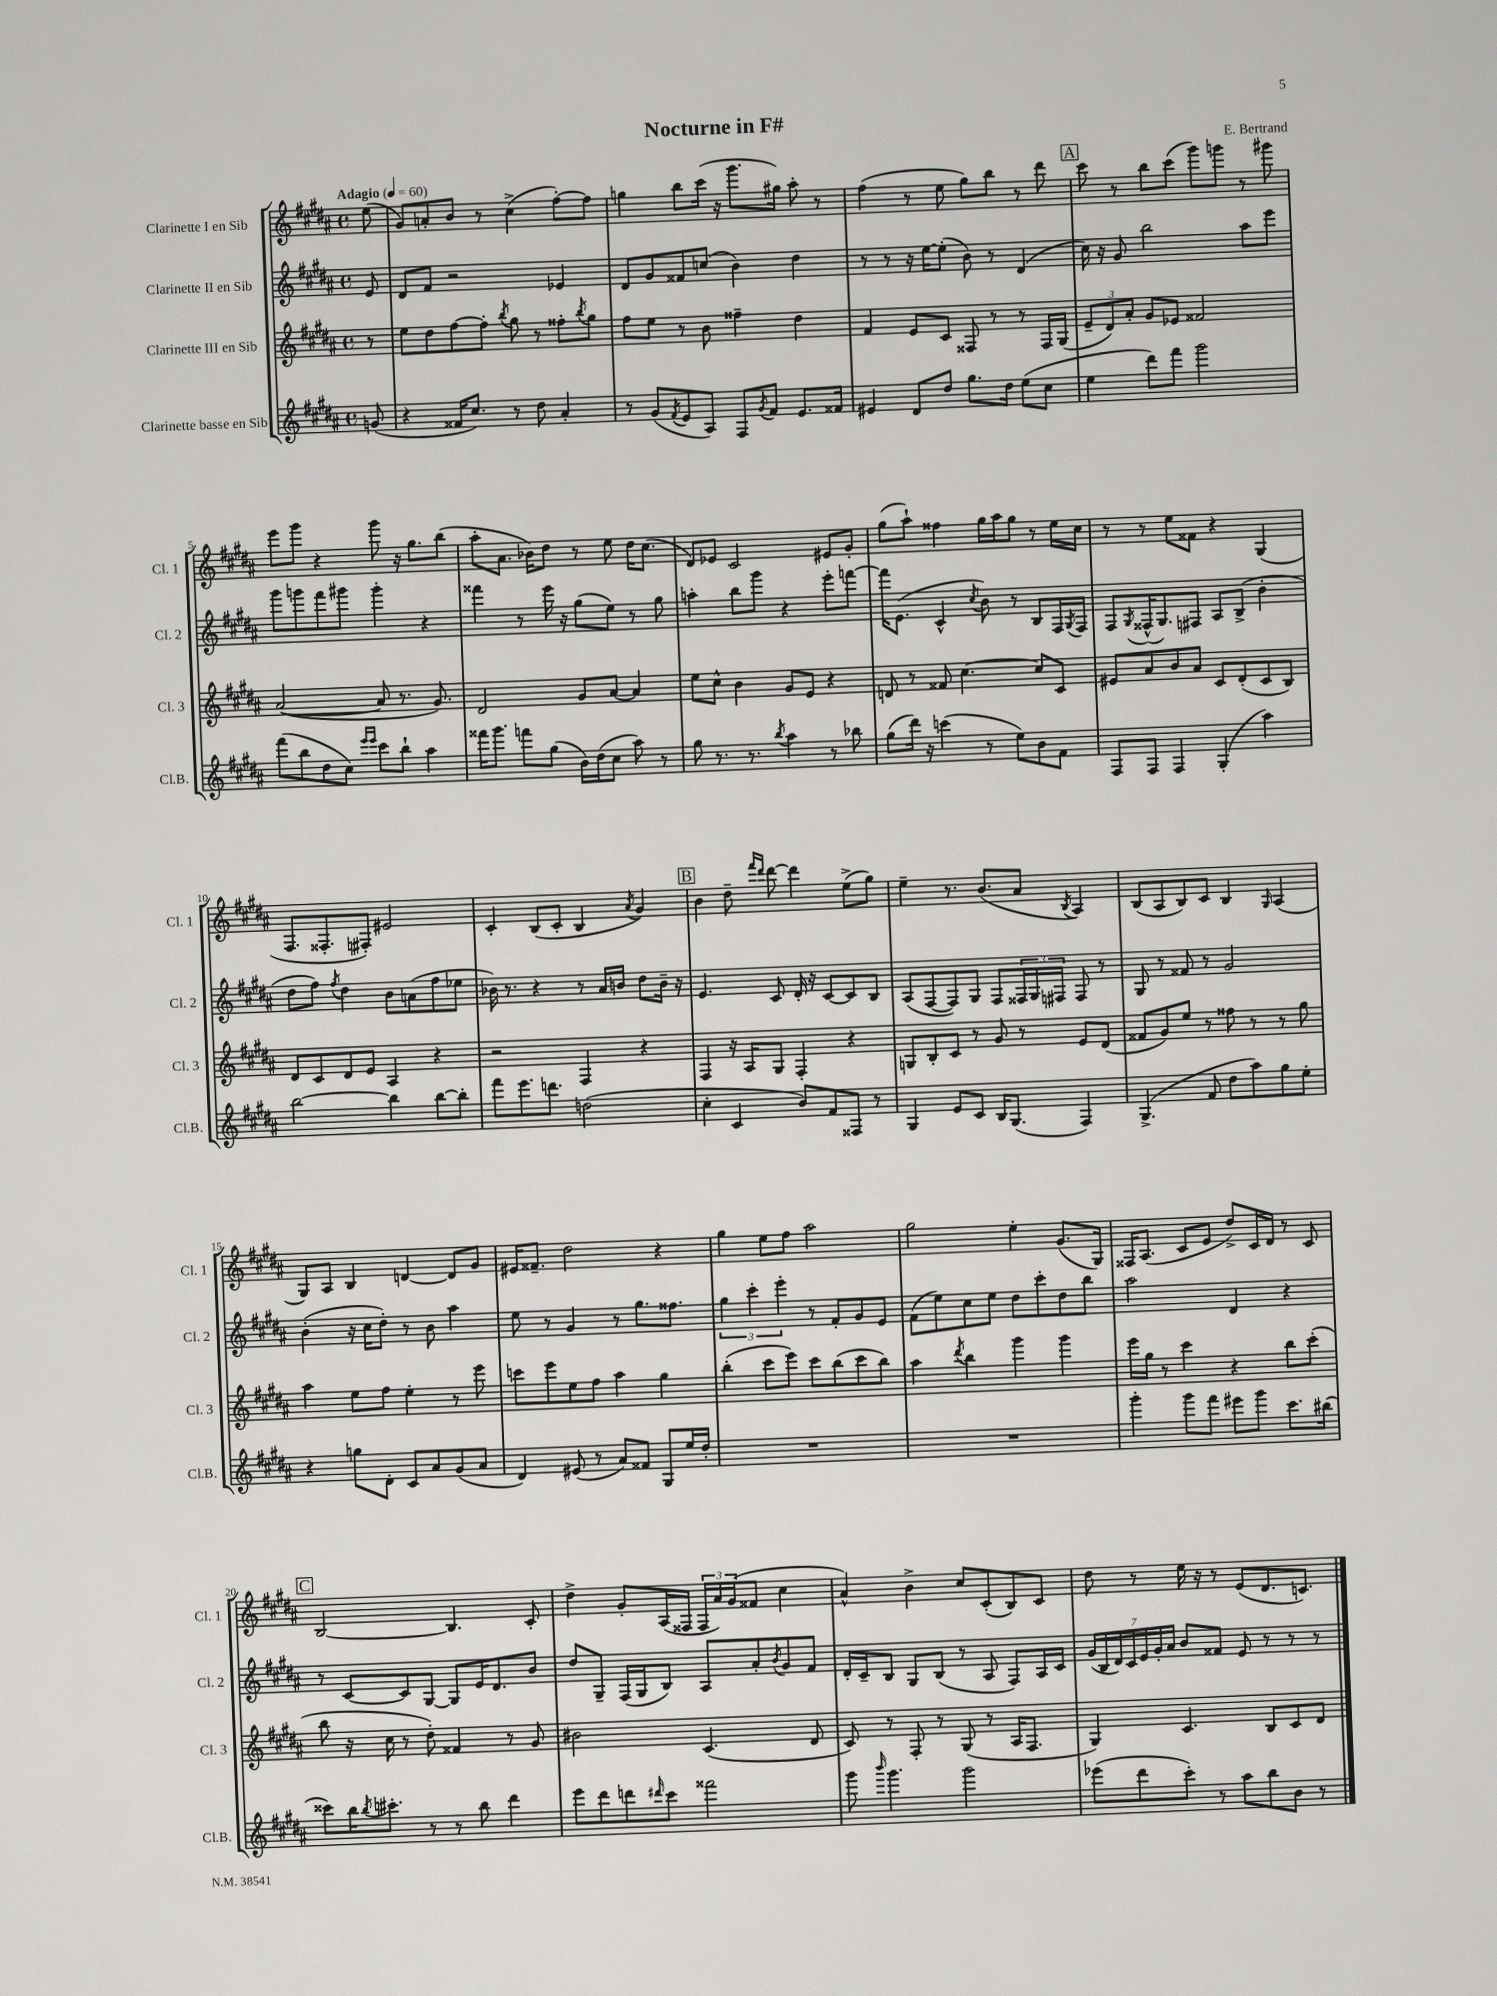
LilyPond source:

\header { title = "Nocturne in F#" composer = "E. Bertrand" }
<<
\new StaffGroup <<
\new Staff = "s0" \with { instrumentName = "Clarinette I en Sib" shortInstrumentName = "Cl. 1" } {
    \clef treble \key b \major \defaultTimeSignature \time 4/4 \partial 8 \tempo "Adagio" 4 = 60
    e''8( |
    gis'8) a'8-. b'8 r8 cis''4->( fis''8~-.) fis''8 |
    g''4 b''8 cis'''16( r16 gis'''8. gis''16) ais''8-. r8 |
    fis''4( r8 e''8 gis''8) b''8 r8 dis'''8 |
    \mark \markup { \box "A" } cis'''8 r8 b''8 cis'''8( gis'''8) g'''8 r8 gis'''8 |
    e'''8 gis'''8 r4 gis'''8 r16 gis''8. b''8( |
    ais''8-. ais'8. bes'16) dis''8 r8 e''8 dis''16 cis''8.( |
    dis'8) ees'8 cis'2 eis'8 gis'8-. |
    gis''8( ais''8-!) fisis''4 gis''16 ais''16 gis''8 r8 e''16 cis''16 |
    r8 r8 e''8 fisis'8 r4 gis4( |
    fis8. fisis8.-. fis8-.) eis'2 |
    cis'4-. b8( cis'8-. b4 \acciaccatura { ais'8 } gis'4) |
    \mark \markup { \box "B" } b'4 dis''8-- \grace { fis'''16 dis'''16 } dis'''8~ dis'''4 e''8->( gis''8) |
    e''4-- r8. b'8.( ais'8 \acciaccatura { b8 } ais4) |
    b8( ais8 b8) cis'8 b4 \grace { gis16 } ais4( |
    gis8) ais8 b4 d'4~ d'8 gis'8 |
    eis'16 fisis'8.-- dis''2 r4 |
    gis''4 e''8 fis''8 ais''2 |
    gis''2 e''4-. gis'8.( gis16) |
    fisis16 ais8.( cis'8 e'8 dis''8->) cis'16 dis'16 r8 cis'8 |
    \mark \markup { \box "C" } b2~ b4. cis'8-. |
    dis''4-> gis'8-. ais16( fisis16 \tuplet 3/2 { fisis16 ais'16) gis'16( } fisis'8 cis''4 |
    ais'4-^) b'4-> cis''8 cis'8-.( b8) cis'8 |
    dis''8 r8 e''16 r16 r8 e'8( dis'8. c'8.) \bar "|." |
}
\new Staff = "s1" \with { instrumentName = "Clarinette II en Sib" shortInstrumentName = "Cl. 2" } {
    \clef treble \key b \major \defaultTimeSignature \time 4/4 \partial 8
    e'8 |
    dis'8 fis'8 r2 ees'4 |
    dis'8 gis'8 fisis'8 c''8( b'4) dis''4 |
    r8 r8 r16 e''16~ e''8-.( b'8) r8 dis'4( |
    \mark \markup { \box "A" } cis''16) r16 gis'8 b''2 ais''8 e'''8 |
    gis'''8 g'''8 fis'''8 gis'''8 gis'''4-. r4 |
    fisis'''4 r8 e'''16 r16 gis''8( e''8) r8 gis''8 |
    a''4-. b''8 gis'''8 r4 e'''8-. f'''8~ |
    f'''16 e'8.( cis'4-^ \acciaccatura { cis''8 } b'8) r8 b8 fis16 \acciaccatura { gis8 } fis16 |
    fis8 \acciaccatura { gis8 } fisis16-^( gis8.) fis8 ais8 b8->( b'4-. |
    dis''8 fis''8) \acciaccatura { fis''8 } dis''4 b'8 a'8( fis''8 ees''8 |
    bes'16) r8. r4 r8 ais'16 b'16 dis''8 b'16-- r16 |
    \mark \markup { \box "B" } e'4. cis'8 dis'16-. r16 cis'8~ cis'8 b8 |
    ais8( fis8~ fis8) gis8 fis8 \tuplet 3/2 { fisis16 gis16 fis16 } fis8 r8 |
    gis8 r8 fisis'8 r8 gis'2 |
    b'4-.( r16 cis''16 dis''8-.) r8 b'8 ais''4 |
    e''8 r8 gis'4 r8 gis''8. fisis''8. |
    \tuplet 3/2 { gis''4 cis'''4-. e'''4-. } r8 fis'8-. gis'8 e'8 |
    fis'8( e''8) cis''8 e''8 dis''8 cis'''8-. dis''8 b''8 |
    ais''2 dis'4 r4 |
    \mark \markup { \box "C" } r8 cis'8~ cis'8 gis8~ gis8 e'16 dis'8. b'8 |
    dis''8 gis8-- fis16( gis16 b8) ais8 ais'8-. \acciaccatura { b'8 } gis'8 fis'8 |
    dis'16-. cis'16-- b8 gis8 b8( r8 ais8 fis8) ais16 cis'16 |
    \tuplet 7/4 { gis'16( b16 dis'16) cis'16 e'16 gis'16-. ais'16 } b'8 fisis'8 e'8 r8 r8 r8 \bar "|." |
}
\new Staff = "s2" \with { instrumentName = "Clarinette III en Sib" shortInstrumentName = "Cl. 3" } {
    \clef treble \key b \major \defaultTimeSignature \time 4/4 \partial 8
    r8 |
    e''8 dis''8 fis''8~ fis''8-. \acciaccatura { b''8 } gis''8 r8 fisis''8-. \acciaccatura { b''8 } gis''8 |
    fis''8 e''8 r8 b'8 fisis''4-- dis''4 |
    fis'4 e'8 cis'8 fisis8 r8 r8 fisis16 gis16( |
    \mark \markup { \box "A" } \tuplet 3/2 { e'8-- dis'8) ais'8-. } gis'8 ees'8 fisis'2 |
    ais'2~( ais'8 r8. gis'8.) |
    dis'2 gis'8 ais'8~ ais'4 |
    e''8 cis''8-^ b'4 gis'8 e'8 r4 |
    d'8 r8 fisis'8 cis''4.~ cis''8 cis'8 |
    eis'8 ais'8 b'8 ais'8 cis'8 dis'8-.( cis'8 b8) |
    dis'8 cis'8 dis'8 e'8 ais4 r4 |
    r2 fis4 r4 |
    \mark \markup { \box "B" } fis4 r16 ais16 gis8 fis4-. r4 |
    g8 b8-. cis'8 r8 gis'8 r8 e'8 dis'8( |
    fisis'8 gis'8) e''8 r8 fisis''8 r8 r8 gis''8 |
    ais''4 e''8 fis''8 e''4-. r8 e'''8 |
    c'''8 e'''8 e''8 fis''8 ais''4 gis''4 |
    b''4-.( cis'''8 e'''8) cis'''8 b''8( cis'''8 b''8) |
    ais''4 \acciaccatura { dis'''8 } b''4 gis'''4 gis'''4 |
    e'''16 gis''16 r8 cis'''4 r4 b''8 cis'''8-.( |
    \mark \markup { \box "C" } b''8 r16 cis''16 r8 dis''8-.) fisis'4 r8 gis'8 |
    bis'2 cis'4.( dis'8 |
    cis'8) r8 fis8-. r8 gis8( r8 ais16 fis8. |
    gis4) cis'4. b8 cis'8 dis'8 \bar "|." |
}
\new Staff = "s3" \with { instrumentName = "Clarinette basse en Sib" shortInstrumentName = "Cl.B." } {
    \clef treble \key b \major \defaultTimeSignature \time 4/4 \partial 8
    g'8( |
    r4 fisis'16 cis''8.) r8 dis''8 ais'4-. |
    r8 gis'8( \acciaccatura { fis'8 } e'8 ais8) fis8 \acciaccatura { gis'8 } fis'8 e'8. fisis'16 |
    eis'4 dis'8 dis''8 gis''8. dis''16 e''8( cis''8 |
    \mark \markup { \box "A" } e''4 dis'''8) fis'''8 gis'''2 |
    fis'''8( b''8 dis''8 cis''8) \grace { e'''16 e'''16 } cis'''8 b''8-! ais''4 |
    fisis'''16 gis'''8. f'''8 gis''8( b'16) dis''16( cis''8 ais''8) r8 |
    gis''8 r8. r8. \acciaccatura { b''8 } ais''4 r8 bes''8 |
    gis''8( dis'''16) r16 c'''4( r8 e''8) b'8 fis'8 |
    fis8 fis8 fis4 gis4-.( ais''4) |
    b''2~ b''4 b''8~ b''8-. |
    fis'''8 e'''8. d'''8. d''2( |
    \mark \markup { \box "B" } cis''4-. cis'4 b'8) fis'8 fisis8 r8 |
    gis4 e'8 cis'8 b16 gis8.( fis4) |
    gis4.->( fis'8 dis''8 ais''8) gis''8 e''8-. |
    r4 g''8 dis'8-. cis'8 ais'8 gis'8( ais'8 |
    dis'4) eis'8( r8 ais'8) fisis'8 gis8 e''16 dis''16-. |
    R1 |
    R1 |
    gis'''4-. gis'''8 fis'''8 eis'''8 gis'''8 cis'''8. bis''16( |
    \mark \markup { \box "C" } cisis'''8) b''16 \acciaccatura { b''8 } cis'''8.-. r8 r8 b''8 dis'''4 |
    e'''8 dis'''8 d'''8 \grace { dis'''16 } cis'''8 fisis'''2 |
    gis'''8 \grace { b'''16 } gis'''4. gis'''2 |
    ees'''8( dis'''8 cis'''8-.) r8 ais''8 b''8 b'8 r8 \bar "|." |
}
>>
>>
